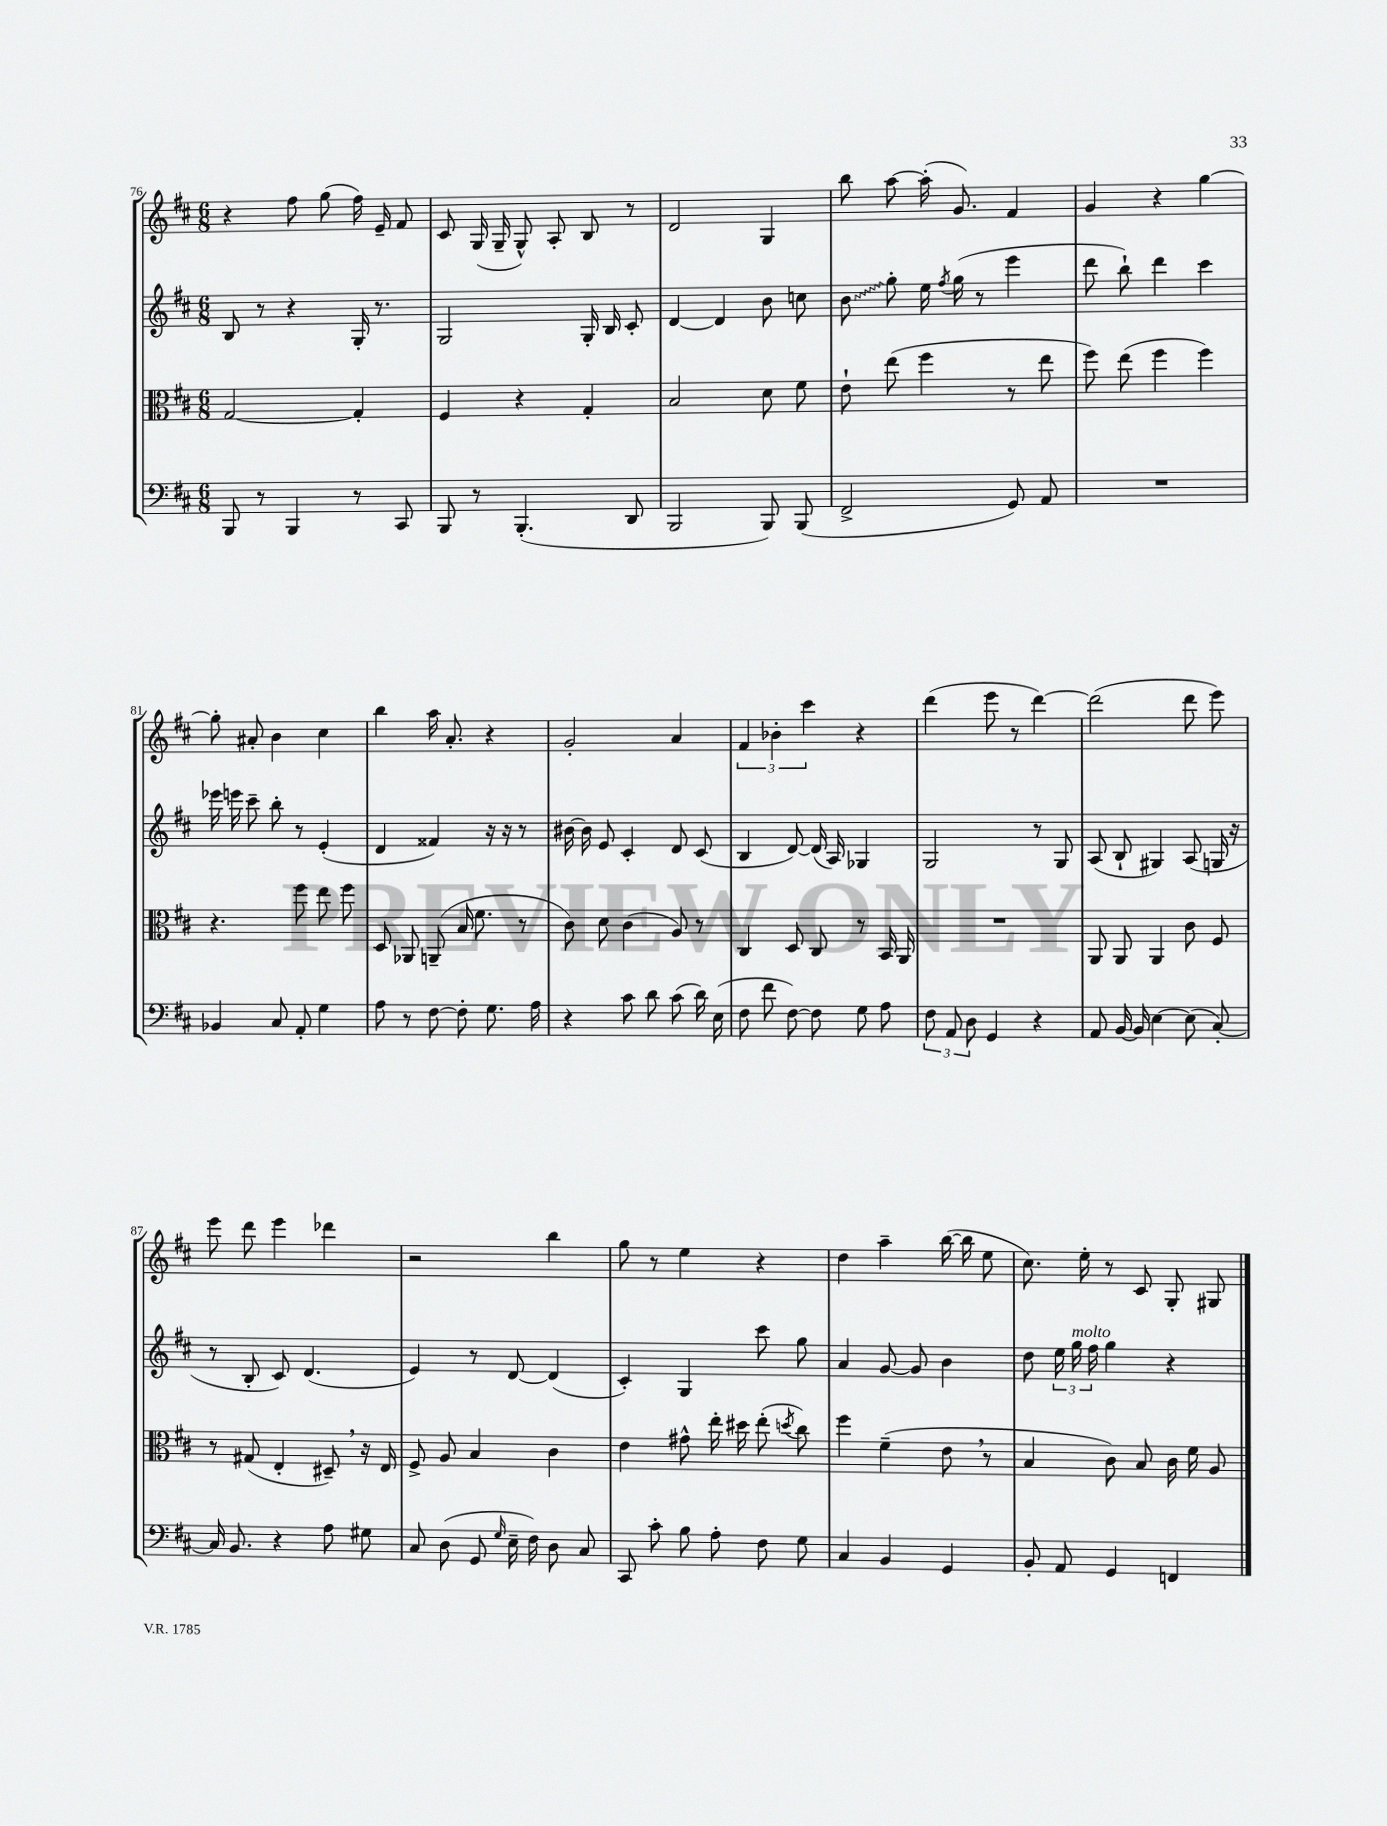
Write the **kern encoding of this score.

**kern	**kern	**kern	**kern
*staff4	*staff3	*staff2	*staff1
*clefF4	*clefC3	*clefG2	*clefG2
*k[f#c#]	*k[f#c#]	*k[f#c#]	*k[f#c#]
*M6/8	*M6/8	*M6/8	*M6/8
8BBB/	[2G/	8B/	4r
8r	.	8r	.
4BBB/	.	4r	8ff#\
.	.	.	(8gg\
8r	4G'/]	16G'/	16ff#\)
.	.	8.r	16e~/
8CC#/	.	.	8f#/
=	=	=	=
8BBB/	4F#/	2G/	8c#/
8r	.	.	(16G/
.	.	.	16G~/
(4.BBB'/	4r	.	8G^^/)
.	.	.	8A'/
.	4G'/	16G'/	8B/
.	.	16B/	.
8DD/	.	8c#'/	8r
=	=	=	=
2BBB/	2B/	[4d/	2d/
.	.	4d/]	.
8BBB/)	8d\	8b\	4G/
(8BBB/	8f#\	8cc\	.
=	=	=	=
2FF#^/	8e`\	8b\	8bb\
.	(8ee\	8gg'\	[8aa\
.	4ff#\	16ee\	(16aa'\]
.	.	8qff#/	.
.	.	(16gg\	8.g/)
.	.	8r	.
8GG/)	8r	4eee\	4f#/
8AA/	8ee\	.	.
=	=	=	=
2.r	8ff#\)	8ddd\	4g/
.	(8ee\	8bb`\)	.
.	4ff#\	4ddd\	4r
.	4ff#\)	4ccc#\	[4gg\
=	=	=	=
4BB-/	4.r	16eee-\	8gg'\]
.	.	16eee\	.
.	.	8ccc#~\	8a#'/
8C#/	.	8bb'\	4b\
8AA'/	8ff#\	8r	.
4G\	8ee\	(4e'/	4cc#\
.	8ff#\	.	.
=	=	=	=
8A\	8D/	4d/	4bb\
8r	8AA-/	.	.
[8F#\	(8AA~/	4f##/)	16aa\
.	.	.	8.a'/
8F#'\]	16B/	.	.
.	8.f#\	.	.
8.G\	.	16r	4r
.	.	16r	.
.	8r	8r	.
16A\	.	.	.
=	=	=	=
4r	8c#\)	[16b#\	2g'/
.	.	16b#\]	.
.	8d\	8e/	.
8c#\	(4c#\	4c#'/	.
8d\	.	.	.
(8c#\	8A/)	8d/	4a/
16d\)	8r	(8c#/	.
(16E\	.	.	.
=	=	=	=
8F#\	4C#/	4B/	6f#/
8f#\	.	.	.
.	.	.	6b-'\
[8F#\)	8D/	[8d/)	.
.	.	.	6ccc#\
8F#\]	8C#/	(16d/]	.
.	.	16A/)	.
8G\	8r	4G-/	4r
8A\	16BB/	.	.
.	16AA/	.	.
=	=	=	=
12F#\	2.r	2G/	(4ddd\
12AA/	.	.	.
12D\	.	.	.
4GG/	.	.	8eee\
.	.	.	8r
4r	.	8r	[4ddd\)
.	.	8G/	.
=	=	=	=
8AA/	8AA/	(8A/	(2ddd\]
[16BB/	8AA/	8B`/	.
16BB/]	.	.	.
[4E\	4AA/	4G#/)	.
(8E\]	8c#\	(8A/	8ddd\
[8C#'/)	8F#/	16G/	8eee\)
.	.	16r	.
=	=	=	=
16C#/]	8r	8r	8eee\
8.BB/	.	.	.
.	(8G#/	8B'/	8ddd\
4r	4E'/	8c#/)	4eee\
.	.	(4.d/	.
8A\	8D#~/)	.	4ddd-\
8G#\	16r	.	.
.	16E/	.	.
=	=	=	=
8C#/	8F#^/	4e/)	2r
(8D\	8A/	.	.
8GG/	4B/	8r	.
16qqG/	.	.	.
16E~\	.	[8d/	.
16F#\)	.	.	.
8D\	4c#\	(4d/]	4bb\
8C#/	.	.	.
=	=	=	=
8CC#/	4e\	4c#'/)	8gg\
8c#'\	.	.	8r
8B\	8g#^^\	4G/	4ee\
8A'\	16ee'\	.	.
.	16dd#\	.	.
8F#\	(8ee'\	8ccc#\	4r
.	8qdd/	.	.
8G\	8cc#\)	8gg\	.
=	=	=	=
4C#/	4ff#\	4a/	4dd\
4BB/	(4f#~\	[8g/	4aa~\
.	.	8g/]	.
4GG/	8e\	4b\	([16bb\
.	.	.	16bb\]
.	8r	.	8ee\
=	=	=	=
8BB'/	4B/	8dd\	8.cc#\)
8AA/	.	24ee\	.
.	.	24gg\	.
.	.	.	16ee'\
.	.	24ff#\	.
4GG/	8c#\)	4gg\	8r
.	8B/	.	8c#/
4FF/	16c#\	4r	8G'/
.	16f#\	.	.
.	8A/	.	8G#/
==	==	==	==
*-	*-	*-	*-
